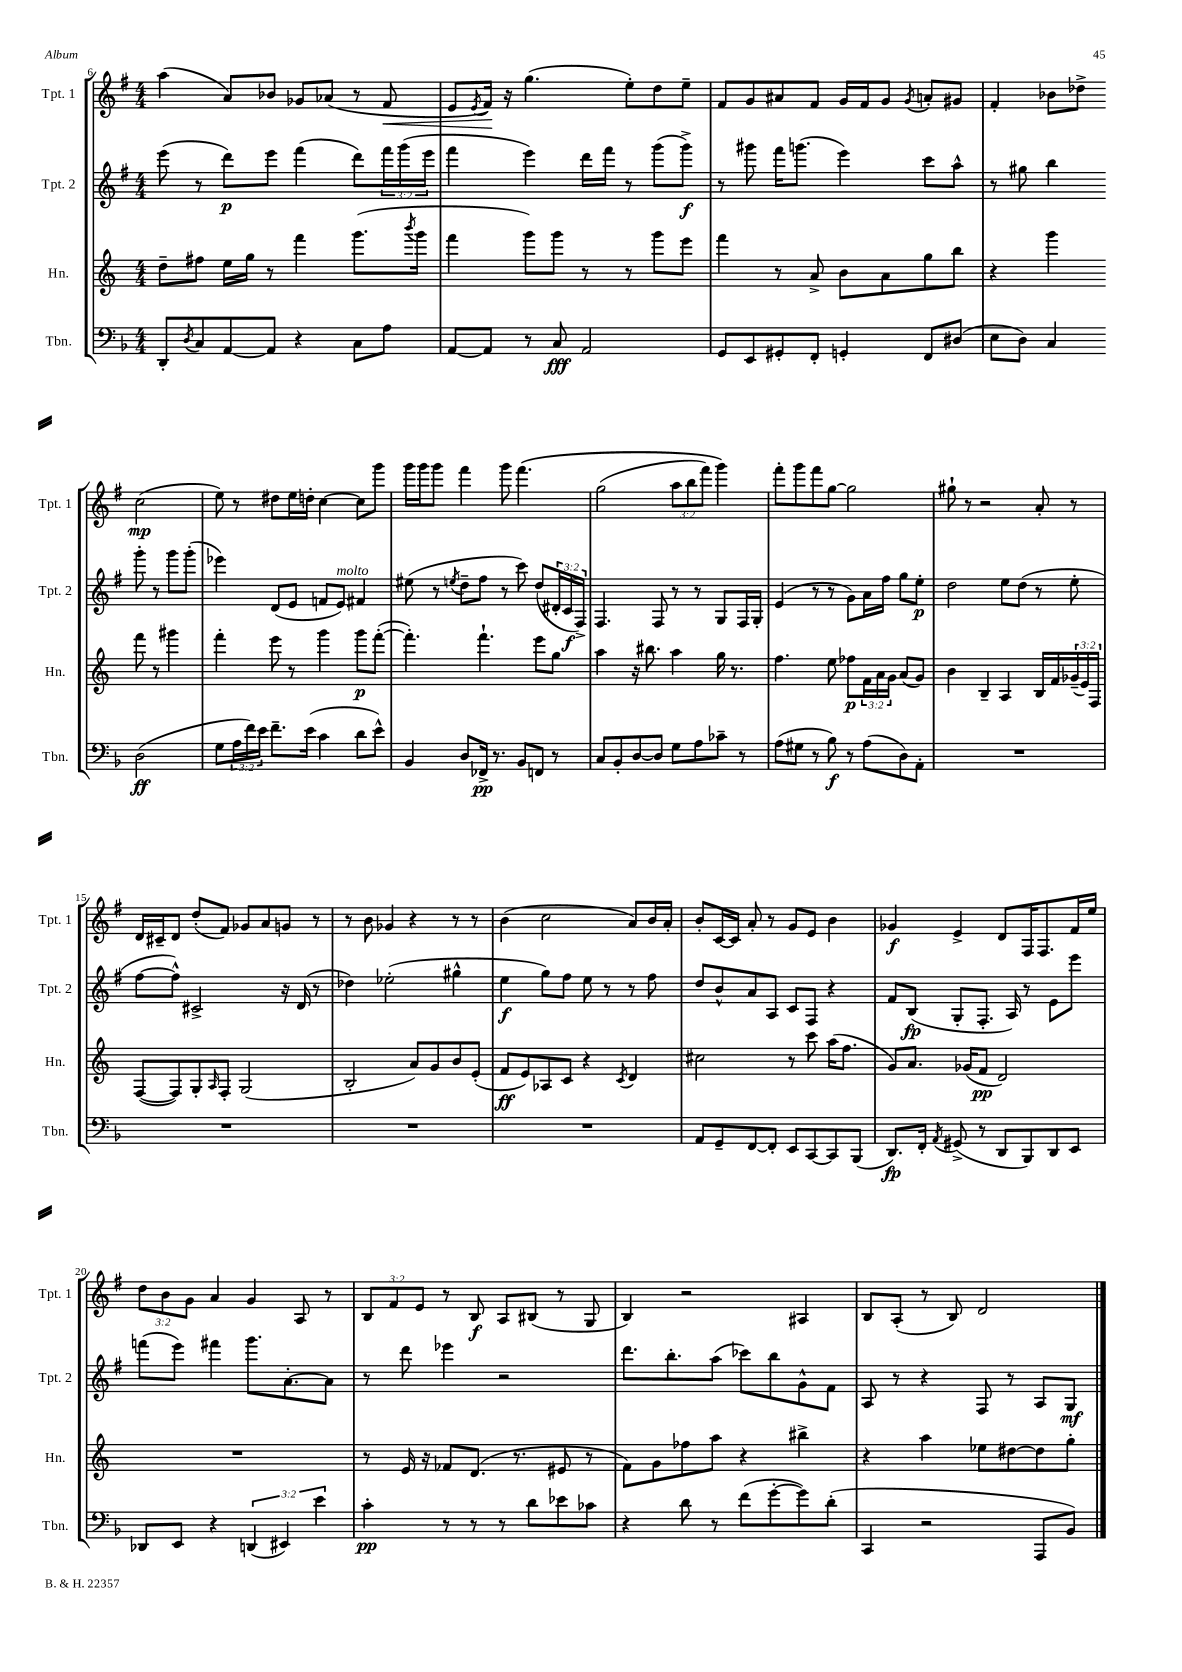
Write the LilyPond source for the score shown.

<<
\new StaffGroup <<
\new Staff = "s0" \with { instrumentName = "Tpt. 1" shortInstrumentName = "Tpt. 1" } {
    \clef treble \key g \major \numericTimeSignature \time 4/4 \override Staff.TupletNumber.text = #tuplet-number::calc-fraction-text
    a''4( a'8) bes'8 ges'8 aes'8( r8 fis'8\< |
    e'8 \acciaccatura { e'8 } fis'16\!) r16 g''4.( e''8-.) d''8 e''8-- |
    fis'8 g'8 ais'8 fis'8 g'16 fis'16 g'8 \acciaccatura { g'8 } a'8-. gis'8 |
    fis'4-. bes'8 des''8-> c''2\mp( |
    e''8) r8 dis''8 e''16 d''16-. c''4~ c''8 g'''8 |
    g'''16 g'''16 g'''8 fis'''4 g'''8 fis'''4.\( |
    g''2( \tuplet 3/2 { a''8 b''8 fis'''8) } g'''4\) |
    fis'''8-. g'''8 fis'''8 g''8~ g''2 |
    gis''8-! r8 r2 a'8-. r8 |
    d'16 cis'16-- d'8 d''8-.( fis'8) ges'8 a'8 g'8 r8 |
    r8 b'8 ges'4 r4 r8 r8 |
    b'4( c''2 a'8) b'16 a'16-. |
    b'8-. c'16~ c'16 a'8-. r8 g'8 e'8 b'4 |
    ges'4\f e'4-> d'8 fis16 fis8. fis'16 e''16 |
    \tuplet 3/2 { d''8 b'8 g'8 } a'4 g'4 a8 r8 |
    \tuplet 3/2 { b8 fis'8 e'8 } r8 b8\f a8 bis8( r8 g8 |
    b4) r2 ais4 |
    b8 a8-.( r8 b8) d'2 \bar "|." |
}
\new Staff = "s1" \with { instrumentName = "Tpt. 2" shortInstrumentName = "Tpt. 2" } {
    \clef treble \key g \major \numericTimeSignature \time 4/4 \override Staff.TupletNumber.text = #tuplet-number::calc-fraction-text
    e'''8( r8 d'''8\p) e'''8 fis'''4( d'''8) \tuplet 3/2 { fis'''16 g'''16( e'''16 } |
    fis'''4 e'''4) d'''16 fis'''16 r8 g'''8( g'''8->\f) |
    r8 gis'''8 fis'''16 g'''8.( e'''4) c'''8 a''8-^ |
    r8 gis''8 b''4 g'''8-. r8 g'''8 g'''8-.( |
    ees'''4) d'8( e'8 f'8 e'8^\markup { \italic "molto" }) fis'4 |
    eis''8( r8 \acciaccatura { e''8 } d''8-- fis''8 r8 c'''8) d''8( \tuplet 3/2 { dis'16-. c'16\f fis16->) } |
    fis4. fis8 r8 r8 g8 fis16 g16-. |
    e'4( r8 r8 g'8) a'16 fis''16 g''8 e''8-.\p |
    d''2 e''8 d''8( r8 e''8-. |
    fis''8~ fis''8-^) cis'2-> r16 d'16( r8 |
    des''4) ees''2-.( gis''4-^ |
    e''4\f g''8) fis''8 e''8 r8 r8 fis''8 |
    d''8 b'8-^ a'8 a8 c'8 fis8 r4 |
    fis'8 b8\fp( g8-. fis8.-. a16) r8 e'8 e'''8 |
    f'''8( e'''8) fis'''4 g'''8. a'8.~-. a'8 |
    r8 d'''8 ees'''4 r2 |
    d'''8. b''8.-. a''8( ces'''8) b''8 g'8-^ fis'8 |
    a8 r8 r4 fis8 r8 a8 g8\mf \bar "|." |
}
\new Staff = "s2" \with { instrumentName = "Hn." shortInstrumentName = "Hn." } {
    \clef treble \key c \major \numericTimeSignature \time 4/4 \override Staff.TupletNumber.text = #tuplet-number::calc-fraction-text
    d''8-- fis''8 e''16 g''16 r8 f'''4 g'''8.( \acciaccatura { b'''8 } g'''16 |
    f'''4 g'''8) g'''8 r8 r8 g'''8 e'''8 |
    f'''4 r8 a'8-> b'8 a'8 g''8 b''8 |
    r4 g'''4 f'''8 r8 gis'''4 |
    f'''4-. e'''8 r8 g'''4 g'''8\p f'''8~-.( |
    f'''4.-.) f'''4.-! e'''8 g''8 |
    a''4 r16 bis''8. a''4 g''16 r8. |
    f''4. e''8 fes''8\p \tuplet 3/2 { f'16 a'16 g'16 } a'8( g'8) |
    b'4 b4-- a4 b16 f'16 \tuplet 3/2 { ges'16--( e'16) f16 } |
    f8~( f8) g8-. \grace { a16 } f8-. g2( |
    b2-. a'8) g'8 b'8 e'8-.( |
    f'8\ff e'8) aes8 c'8 r4 \acciaccatura { c'8 } d'4 |
    cis''2 r8 c'''8 a''16( f''8. |
    g'8) a'8. ges'16( f'8\pp d'2) |
    R1 |
    r8 e'16 r16 fes'8 d'8.( r8. eis'8 r8 |
    f'8) g'8 fes''8 a''8 r4 bis''4-> |
    r4 a''4 ees''8 dis''8~ dis''8 g''8-. \bar "|." |
}
\new Staff = "s3" \with { instrumentName = "Tbn." shortInstrumentName = "Tbn." } {
    \clef bass \key f \major \numericTimeSignature \time 4/4 \override Staff.TupletNumber.text = #tuplet-number::calc-fraction-text
    d,8-. \acciaccatura { d8 } c8 a,8~ a,8 r4 c8 a8 |
    a,8~ a,8 r8 c8\fff a,2 |
    g,8 e,8 gis,8-. f,8-. g,4-. f,8 dis8( |
    e8 d8) c4 d2\ff( |
    g8 \tuplet 3/2 { a16 f'16) e'16 } f'8.-- e'16( c'4 d'8 e'8-^) |
    bes,4 d8 fes,16->\pp r8. bes,8 f,8 r8 |
    c8 bes,8-. d8~ d8 g8 a8 ces'8-- r8 |
    a8( gis8 r8 bes8\f) r8 a8( d8) a,8-. |
    R1 |
    R1 |
    R1 |
    R1 |
    a,8 g,8-- f,8~ f,8-. e,8 c,8~ c,8 bes,,8( |
    d,8.\fp) f,16-. \acciaccatura { a,8 } gis,8->( r8 d,8 bes,,8) d,8 e,8 |
    des,8 e,8 r4 \tuplet 3/2 { d,4( eis,4) e'4 } |
    c'4-.\pp r8 r8 r8 d'8 ees'8 ces'8 |
    r4 d'8 r8 f'8( g'8~-. g'8) d'8-.( |
    c,4 r2 a,,8 bes,8) \bar "|." |
}
>>
>>
\layout { \context { \Score currentBarNumber = #6 } }
